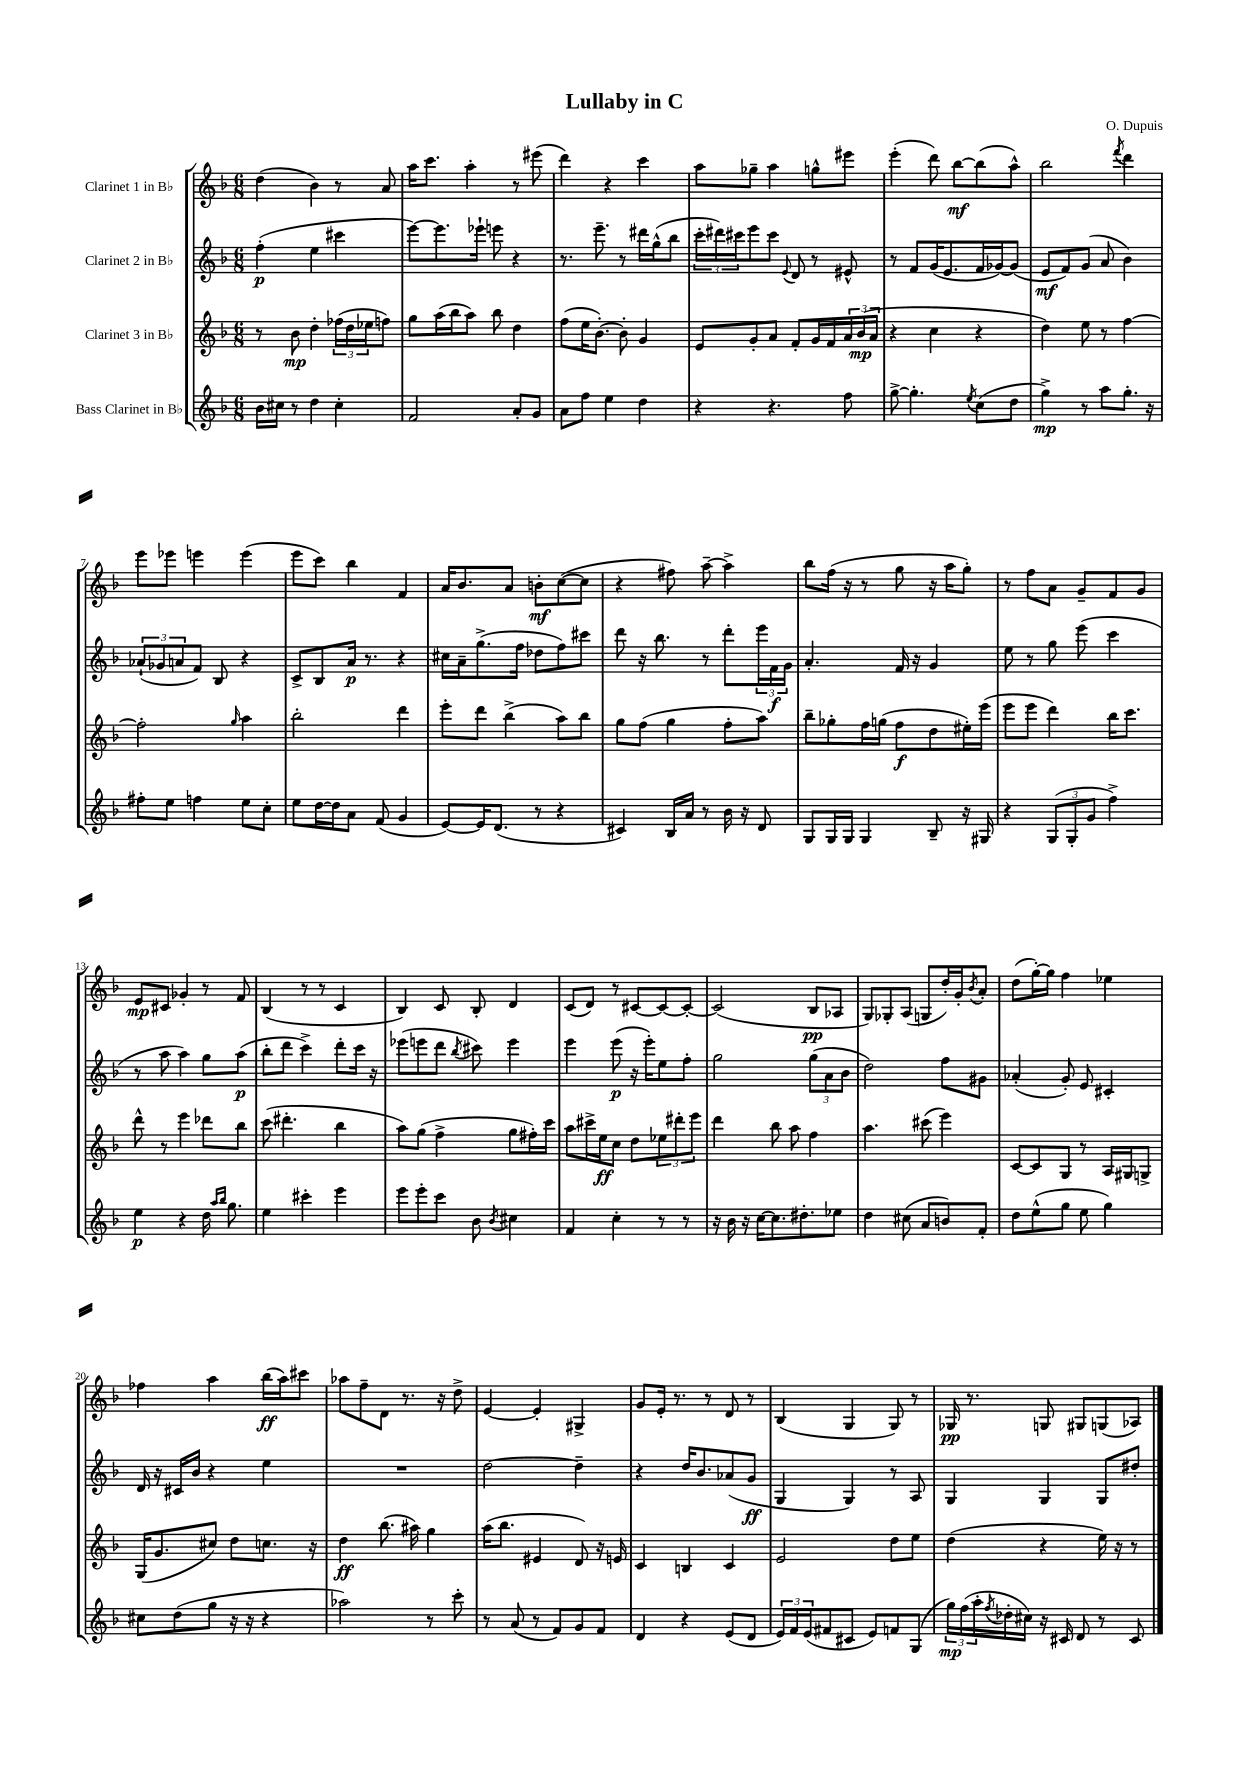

**kern	**kern	**kern	**kern
*staff4	*staff3	*staff2	*staff1
*clefG2	*clefG2	*clefG2	*clefG2
*k[b-]	*k[b-]	*k[b-]	*k[b-]
*M6/8	*M6/8	*M6/8	*M6/8
16b-	8r	(4ff'	(4dd
16cc#	.	.	.
8r	8b-	.	.
4dd	4dd'	4ee	4b-)
4cc#'	(24ff-	4ccc#	8r
.	24dd	.	.
.	24ee-	.	.
.	8ff)	.	8a
=	=	=	=
2f	8gg	[8eee)	16aa
.	.	.	8.ccc
.	(16aa	8.eee]	.
.	16bb-	.	.
.	8aa)	.	4aa'
.	.	16eee-`	.
.	8bb-	8eee	.
8a'	4dd	4r	8r
8g	.	.	(8eee#
=	=	=	=
8a	(8ff	8.r	4ddd)
8ff	16ee	.	.
.	[8.b-')	8.eee~	.
4ee	.	.	4r
.	8b-']	8r	.
4dd	4g	16ddd#	4ccc
.	.	(16gg^^	.
.	.	8bb-	.
=	=	=	=
4r	8e	24ccc'	8aa
.	.	24ddd#)	.
.	.	24ccc#	.
.	8g'	8eee	8gg-~
4.r	8a	8ccc#	4aa
.	.	8qqe	.
.	8f'	8d	.
.	16g	8r	8gg^^
.	16f	.	.
8ff	24a	8e#^^	8eee#
.	(24b-	.	.
.	24a	.	.
=	=	=	=
[8gg^	4r	8r	(4eee'
4.gg']	.	8f	.
.	4cc	(16g	8ddd)
.	.	8.e	.
.	.	.	[8bb-
8qee	.	.	.
(8cc	4r	16f	(8bb-]
.	.	[16g-)	.
8dd	.	(8g-]	8aa^^)
=	=	=	=
4gg^)	4dd)	8e	2bb-
.	.	8f)	.
8r	8ee	(8g	.
8aa	8r	8a	.
.	.	.	8qfff
8.gg'	[4ff	4b-)	4ddd
16r	.	.	.
=	=	=	=
8ff#'	2ff']	(12a-`	8eee
.	.	12g-	.
8ee	.	.	8eee-
.	.	12a	.
4ff	.	8f)	4eee
.	.	8B-	.
.	16qqgg	.	.
8ee	4aa	4r	(4eee
8cc'	.	.	.
=	=	=	=
8ee	2bb-'	8c^	8eee
[16dd	.	8B-	8ccc)
16dd]	.	.	.
8a	.	16a	4bb-
.	.	8.r	.
(8f	.	.	.
4g	4ddd	4r	4f
=	=	=	=
[8e)	8eee'	16cc#	16a
.	.	16a~	8.b-
16e]	8ddd	(8.gg^	.
(8.d	.	.	.
.	(4bb-^	.	8a
.	.	16ff	.
8r	.	8dd-	8b'
4r	8aa)	8ff)	([8cc
.	8bb-	8ccc#	8cc]
=	=	=	=
4c#)	8gg	8ddd	4r
.	(8ff	16r	.
.	.	8.bb-	.
16B-	4gg	.	8ff#)
16a	.	.	.
8r	.	8r	[8aa~
16b-	8ff'	8ddd'	4aa^]
16r	.	.	.
8d	8aa)	24eee	.
.	.	24f	.
.	.	24g	.
=	=	=	=
8G	8bb-~	4.a'	8bb-
16G	8gg-'	.	(16ff
16G	.	.	16r
4G	16ff	.	8r
.	(16gg	.	.
.	8ff	16f	8gg
.	.	16r	.
8B-~	8dd	4g	16r
.	.	.	16aa
16r	16ee#')	.	8gg')
16G#	(16eee	.	.
=	=	=	=
4r	8eee	8ee	8r
.	8eee	8r	8ff
(12G	4ddd)	8gg	8a
12G'	.	.	.
.	.	(8eee	8g~
12g	.	.	.
4ff^)	16bb-	4ccc	8f
.	8.ccc	.	.
.	.	.	8g
=	=	=	=
4ee	8ddd^^	8r	8e
.	8r	8aa	8c#
4r	4eee	4aa)	4g-'
16dd	8ddd-	8gg	8r
16qqaa	.	.	.
16qqbb-	.	.	.
8.gg	.	.	.
.	8bb-	(8aa	8f
=	=	=	=
4ee	(8ccc	8bb-'	(4B-
.	4.ddd#'	8ddd	.
4ccc#'	.	4ccc^)	8r
.	.	.	8r
4eee	4bb-	8ddd'	4c
.	.	16ccc	.
.	.	16r	.
=	=	=	=
8eee	8aa)	(8eee-	4B-)
8eee'	(8gg	8eee	.
8ccc	4ff^	8ddd	8c
.	.	8qbb-	.
8b-	.	8ccc#)	8B-'
8qb-	.	.	.
4cc#	8gg	4eee	4d
.	16ff#')	.	.
.	16ccc	.	.
=	=	=	=
4f	8aa	4eee	(8c
.	16ccc#^	.	8d)
.	16ee	.	.
4cc'	8cc	(8eee	8r
.	8dd	16r	[8c#
.	.	16eee')	.
8r	12ee-	8ee	8c#_
.	12ddd#'	.	.
8r	.	8ff'	8c#'_
.	12eee	.	.
=	=	=	=
16r	4ddd	2gg	(2c#]
16b-	.	.	.
16r	.	.	.
[16cc	.	.	.
8.cc]	8bb-	.	.
.	8aa	.	.
8.dd#'	.	.	.
.	4ff	(12gg	8B-
.	.	12a	.
8ee-	.	.	8A-
.	.	12b-	.
=	=	=	=
4dd	4.aa	2dd)	8G)
.	.	.	8G-'
(8cc#	.	.	(8A
8a	(8ccc#	.	8G
8b)	4eee)	8ff	16dd')
.	.	.	16g'
.	.	.	8qb-
8f'	.	8g#	8a'
=	=	=	=
8dd	[8c	(4a-'	(8dd
(8ee^^	8c]	.	[16gg')
.	.	.	16gg]
8gg	8G	8g')	4ff
8ee	8r	8e	.
4gg)	16A	4c#'	4ee-
.	16G#	.	.
.	8G^	.	.
=	=	=	=
8cc#	(16G	16d	4ff-
.	8.g	16r	.
(8dd	.	16c#	.
.	.	16b-	.
8gg	8cc#)	4r	4aa
16r	8dd	.	.
16r	.	.	.
4r	8.cc	4ee	(16bb-
.	.	.	16aa)
.	.	.	8ccc#
.	16r	.	.
=	=	=	=
2aa-)	4dd	2.r	8aa-
.	.	.	8ff~
.	(8.bb-	.	8d
.	.	.	8.r
.	16aa#)	.	.
8r	4gg	.	.
.	.	.	16r
8ccc'	.	.	8dd^
=	=	=	=
8r	(16aa	[2dd	[4e
.	8.bb-	.	.
(8a	.	.	.
8r	4e#	.	4e']
8f)	.	.	.
8g	8d)	4dd~]	4G#^
8f	16r	.	.
.	16e	.	.
=	=	=	=
4d	4c	4r	8g
.	.	.	16e'
.	.	.	8.r
4r	4B	16dd	.
.	.	8.b-	.
.	.	.	8r
(8e	4c	(8a-	8d
8d	.	8g	8r
=	=	=	=
24e)	2e	4G	(4B-
24f	.	.	.
(24e	.	.	.
8f#	.	.	.
8c#	.	4G)	4G
8e)	.	.	.
8f	8dd	8r	8G)
(8G	8ee	8A	8r
=	=	=	=
24gg)	(4dd	4G	16G-
(24ff	.	.	.
.	.	.	8.r
24aa'	.	.	.
8qff	.	.	.
16dd-'	.	.	.
16cc#)	.	.	.
16r	4r	4G	8G
16c#	.	.	.
8d	.	.	8G#
8r	16ee)	8G	(8G
.	16r	.	.
8c#	8r	8dd#'	8A-)
==	==	==	==
*-	*-	*-	*-
